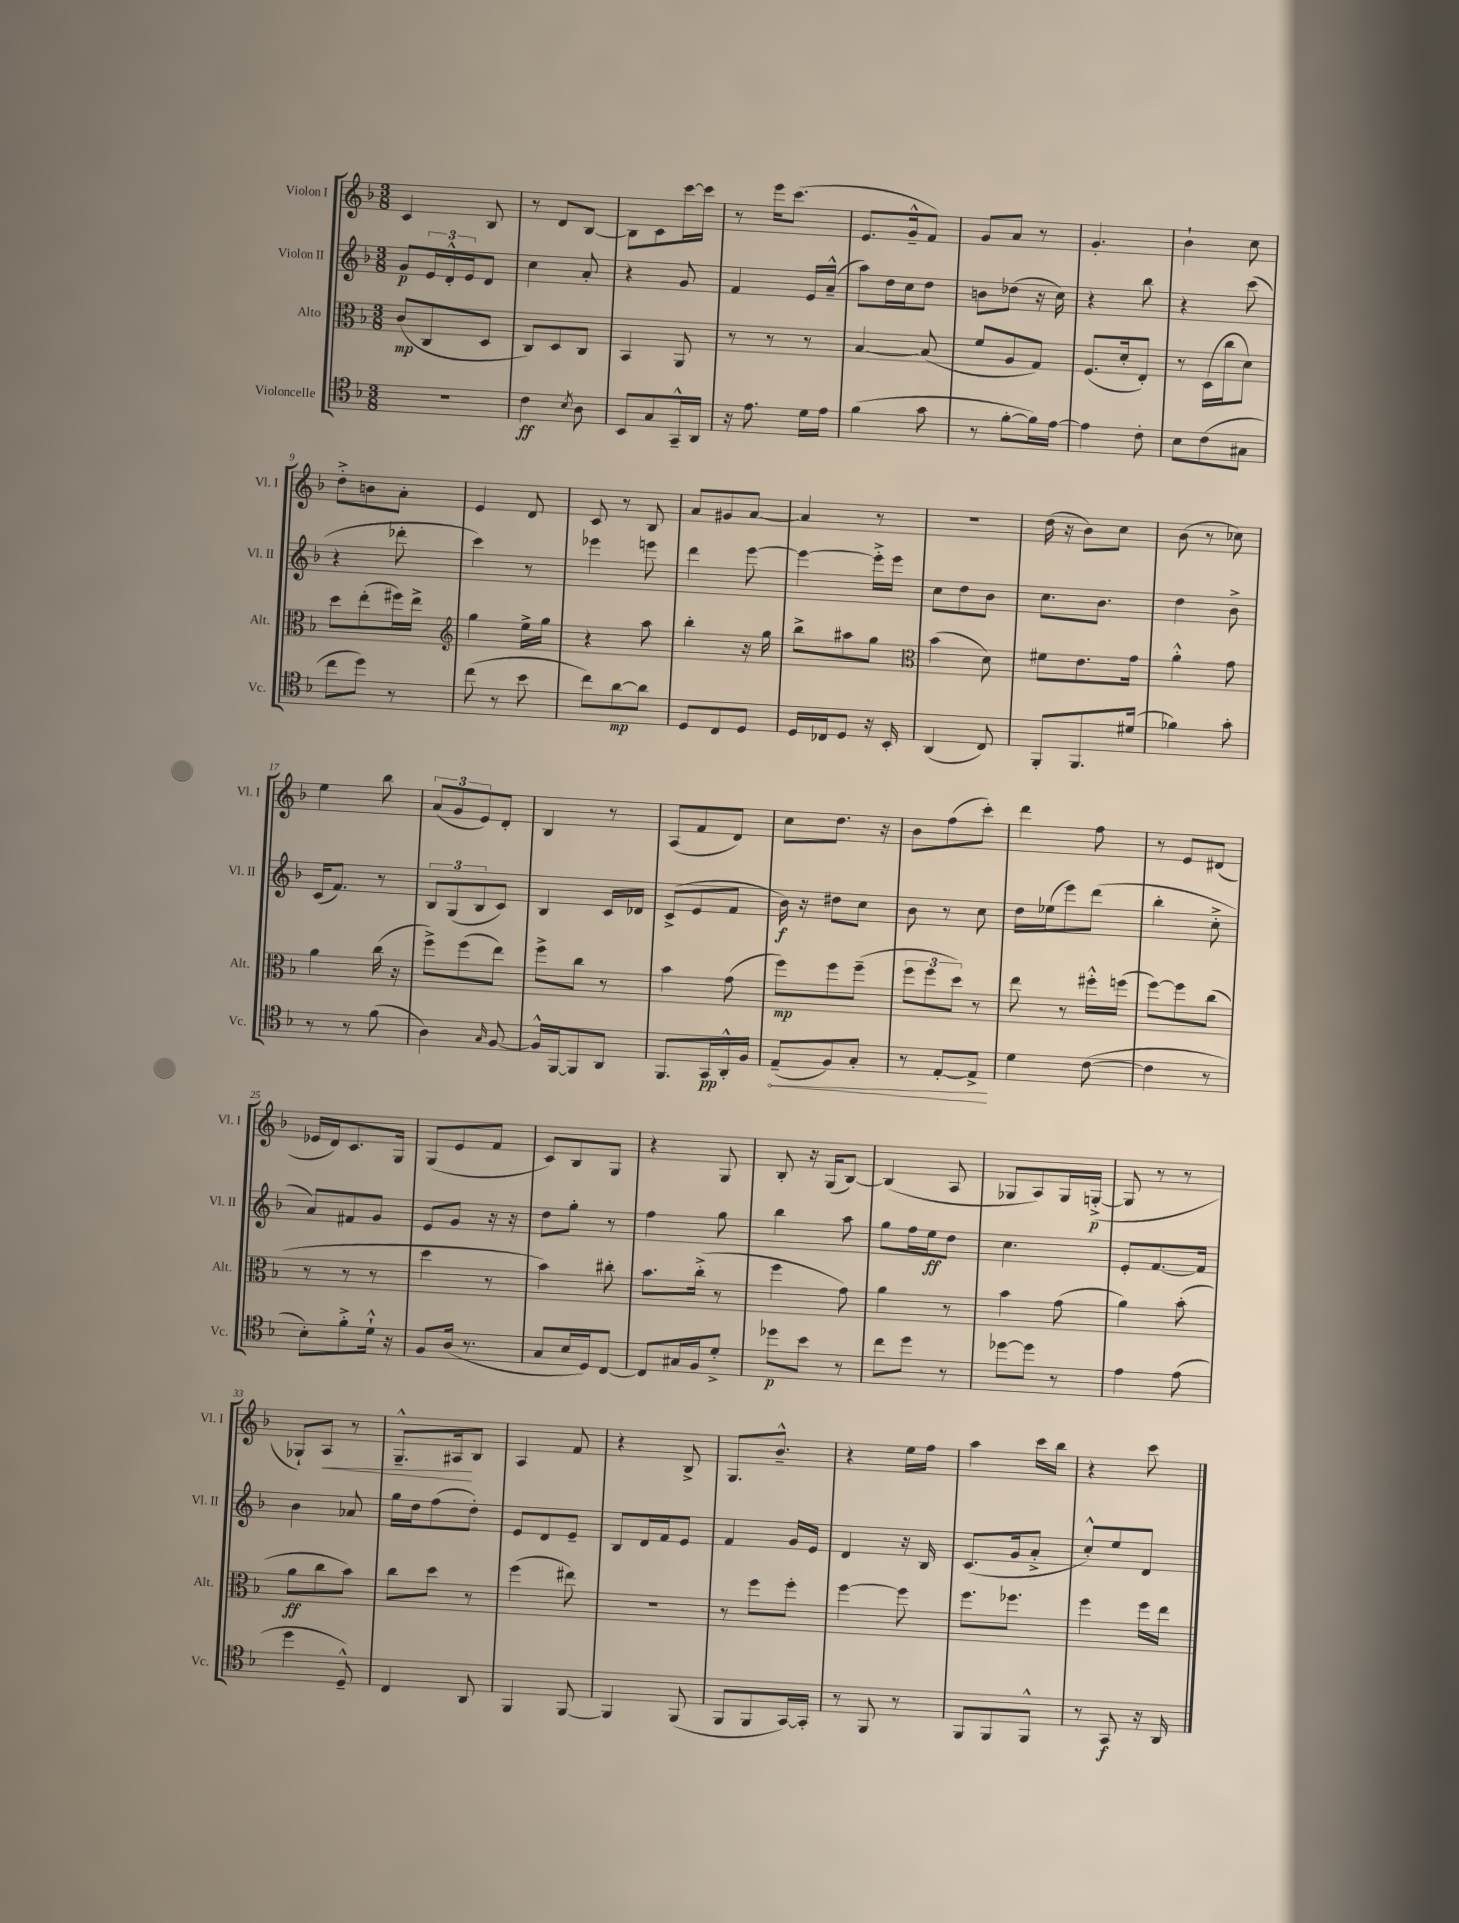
<<
\new StaffGroup <<
\new Staff = "s0" \with { instrumentName = "Violon I" shortInstrumentName = "Vl. I" } {
    \clef treble \key f \major \numericTimeSignature \time 3/8
    c'4 bes8 |
    r8 d'8 bes8~ |
    bes8 c'8 c'''16~ c'''16 |
    r8 e'''16 c'''8.( |
    e'8. g'16---^ f'8) |
    g'8 a'8 r8 |
    g'4.-. |
    bes'4-! c''8 |
    d''8-.-> b'8 a'8-. |
    e'4 d'8 |
    c'8 r8 bes8 |
    a'8 gis'8 a'8~ |
    a'4 r8 |
    R4. |
    d''16( r16 bes'8) c''8 |
    bes'8( r8 ces''8) |
    e''4 bes''8 |
    \tuplet 3/2 { a'8( g'8 e'8) } d'8-. |
    bes4 r8 |
    a8( f'8 d'8) |
    c''8 d''8. r16 |
    bes'8 f''8( c'''8-.) |
    d'''4 f''8 |
    r8 e'8 dis'8( |
    ees'16 d'16) c'8. g16 |
    g8( e'8 f'8 |
    c'8) bes8 g8 |
    r4 g8 |
    bes8-. r16 g16( bes8~) |
    bes4( a8 |
    ges8 a8) ges16 g16~-.->\p( |
    g8 r8 r8 |
    ges8-!) a8\< r8 |
    g8.---^ ais16\! bes8 |
    a4 f'8 |
    r4 bes8-> |
    g8. bes'8.---^ |
    r4 e''16 f''16 |
    a''4 c'''16 bes''16 |
    r4 c'''8 \bar "|." |
}
\new Staff = "s1" \with { instrumentName = "Violon II" shortInstrumentName = "Vl. II" } {
    \clef treble \key f \major \numericTimeSignature \time 3/8
    g'8\p \tuplet 3/2 { e'16 d'16-.-^ e'16 } d'8 |
    c''4 a'8-. |
    r4 g'8 |
    f'4 e'16 a'16---^( |
    a''8) d''16 c''16 d''8 |
    b'8 des''8( r16 c''16) |
    r4 bes''8 |
    r4 c'''8( |
    r4 des'''8-. |
    c'''4) r8 |
    ees'''4 e'''8 |
    d'''4 e'''8~ |
    e'''4~ e'''16-.-> e'''16 |
    c''8 d''8 bes'8 |
    c''8. bes'8. |
    d''4 bes'8-> |
    c'16( f'8.) r8 |
    \tuplet 3/2 { bes8 g8( bes8 } c'8) |
    bes4 c'16 des'16 |
    c'8->( e'8 f'8 |
    bes'16\f) r16 dis''8 c''8 |
    bes'8 r8 c''8 |
    d''16 ees''16( e'''8) d'''8( |
    bes''4-. c''8-.-> |
    a'8) fis'8 g'8 |
    e'8 g'8 r16 r16 |
    d''8 g''8-. r8 |
    f''4 g''8 |
    bes''4 a''8 |
    g''8 f''16 e''16\ff d''8 |
    c''4. |
    e'8-. f'8.~ f'16 |
    bes'4 aes'8 |
    g''16 d''16 f''8( d''8-.) |
    e'8 d'8 e'8-- |
    bes8 d'16 f'16 e'8 |
    f'4 g'16 e'16 |
    d'4 r16 bes16 |
    c'8.( g'16 a'8-.-> |
    c''8-.-^) e''8 d'8 \bar "|." |
}
\new Staff = "s2" \with { instrumentName = "Alto" shortInstrumentName = "Alt." } {
    \clef alto \key f \major \numericTimeSignature \time 3/8
    c'8\mp( c8 d8 |
    c8) d8 c8 |
    bes,4 a,8 |
    r8 r8 r8 |
    bes4~ bes8( |
    f'8 a8 g8) |
    f8.( d'16-. e8-.) |
    r8 d16( c''16 d'8) |
    d''8 e''8-.( fis''16) e''16-> |
    \clef treble g''4 e''16-> g''16 |
    r4 a''8 |
    bes''4-. r16 g''16 |
    bes''8-> ais''8 g''8 |
    \clef alto bes'4( d'8) |
    fis'8 e'8. g'16 |
    a'4-.-^ g'8 |
    a'4 c''16( r16 |
    f''8->) f''8( e''8) |
    f''8-> c''8 r8 |
    bes'4 g'8( |
    f''8\mp) f''8 f''8--( |
    \tuplet 3/2 { f''8 f''8 d''8) } r8 |
    e''8 r8 fis''16-.-^ f''16( |
    f''8~) f''8 c''8( |
    r8 r8 r8 |
    d''4 r8 |
    bes'4) cis''8-. |
    bes'8. c''16-.->( r8 |
    f''4 g'8) |
    a'4 r8 |
    bes'4 g'8( |
    a'4) bes'8-.( |
    a'8\ff c''8 bes'8) |
    c''8 d''8 r8 |
    f''4( eis''8) |
    R4. |
    r8 f''8 f''8-. |
    f''4~ f''8 |
    f''8. fes''8. |
    f''4 f''16 e''16 \bar "|." |
}
\new Staff = "s3" \with { instrumentName = "Violoncelle" shortInstrumentName = "Vc." } {
    \clef tenor \key f \major \numericTimeSignature \time 3/8
    R4. |
    c'4\ff \acciaccatura { bes8 } a8 |
    bes,8 g8 g,16---^ a,16 |
    r16 e'8. d'16 e'16 |
    f'4( g'8 |
    r8 f'8~-. f'16) e'16~ |
    e'4 c'8-. |
    bes8 c'8( gis8 |
    c''8 d''8) r8 |
    c''8( r8 bes'8 |
    c''8) a'8~\mp a'8 |
    d8 c8 d8 |
    d16 ces16 d8 r16 bes,16-. |
    a,4( c8) |
    f,8-. f,8. dis'16( |
    fes'4) g'8-. |
    r8 r8 f'8( |
    a4) \grace { g16 } f8~ |
    f16-^ f,16~ f,8 a,8 |
    f,8. g,16\pp a,16-.-^ f16 |
    \once \override Hairpin.circled-tip = ##t e8--\<( f8) g8-. |
    r8 e8~-. e8->\! |
    d'4 c'8~( |
    c'4 r8 |
    bes8-.) f'8-.-> d'16-!-^ r16 |
    f8 a16( r8. |
    g8 bes16 d16) c8~ |
    c8 gis16 f16 d'8-.-> |
    des''8\p bes'8 r8 |
    c''8 d''8 r8 |
    des''8~ des''8 r8 |
    e'4 e'8( |
    d''4 d8---^) |
    c4 a,8 |
    f,4 f,8~ |
    f,4 f,8( |
    f,8 f,8 g,16~) g,16-. |
    r8 f,8 r8 |
    f,8 f,8 f,8-^ |
    r8 g,8\f r16 a,16 \bar "|." |
}
>>
>>
